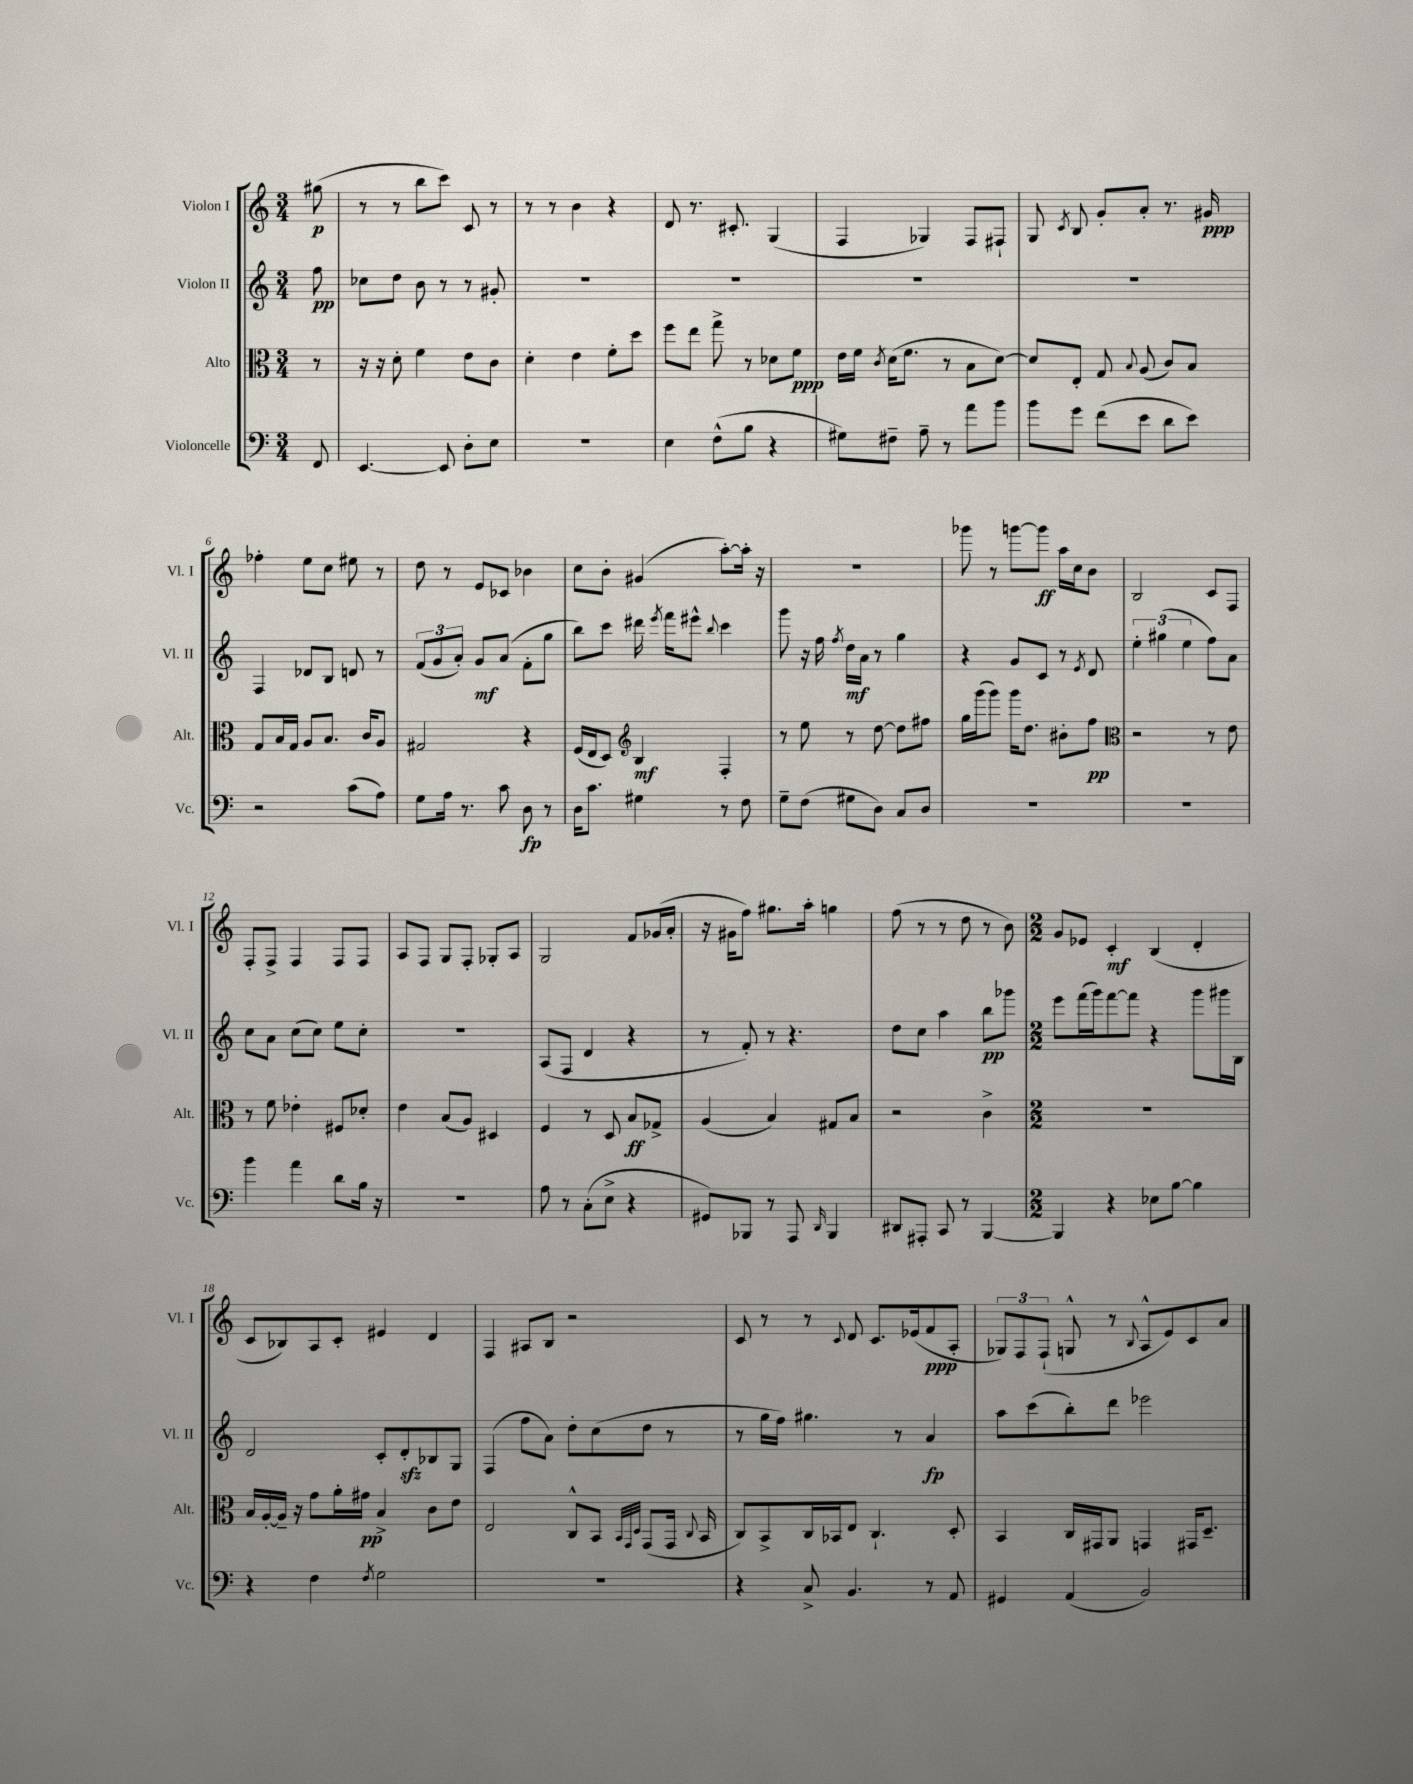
<<
\new StaffGroup <<
\new Staff = "s0" \with { instrumentName = "Violon I" shortInstrumentName = "Vl. I" } {
    \clef treble \key c \major \numericTimeSignature \time 3/4 \partial 8
    \autoBeamOff gis''8\p( |
    r8 r8 b''8[ c'''8]) c'8 r8 |
    r8 r8 b'4 r4 |
    d'8 r8. cis'8.-. g4( |
    f4 ges4) f8[ fis8]-! |
    g8 \acciaccatura { c'8 } b8 g'8[-. a'8]-. r8. gis'16\ppp |
    fes''4-. e''8[ c''8] eis''8 r8 |
    d''8 r8 e'8[ ces'8] bes'4 |
    c''8[ b'8]-. gis'4( a''8[~-.) a''16]-. r16 |
    R2. |
    ges'''8 r8 g'''8[~ g'''8]\ff a''16[ c''16 b'8] |
    b2 c'8[ f8] |
    f8[-. f8]-> f4 f8[ f8] |
    a8[ f8] g8[ f8]-. ges8[-. a8] |
    g2 f'8[ ges'16( a'16]-. |
    r16 gis'16[ f''8]) gis''8.[ a''16]-. g''4 |
    f''8( r8 r8 d''8 r8 b'8) |
    \numericTimeSignature \time 2/2 g'8[ ees'8] c'4-.\mf b4( d'4-. |
    c'8[ bes8) a8 c'8]-. eis'4 d'4 |
    f4 ais8[ b8] r2 |
    c'8 r8 r8 \appoggiatura { c'8 } d'8 c'8.[ ees'16( f'8\ppp a8]-. |
    \tuplet 3/2 { ges8[) f8 f8]-!( } g8-^ r8 \appoggiatura { b8 } a8[-^ e'8) c'8 a'8] \bar "|." |
}
\new Staff = "s1" \with { instrumentName = "Violon II" shortInstrumentName = "Vl. II" } {
    \clef treble \key c \major \numericTimeSignature \time 3/4 \partial 8
    \autoBeamOff f''8\pp |
    ces''8[ d''8] b'8 r8 r8 gis'8-. |
    R2. |
    R2. |
    R2. |
    R2. |
    f4 des'8[ b8] d'8 r8 |
    \tuplet 3/2 { f'8[( g'8 a'8]-.) } g'8[\mf a'8]( f'8[-. g''8] |
    b''8[) c'''8] dis'''16 \acciaccatura { e'''8 } f'''16[ eis'''8]-^ \appoggiatura { b''8 } c'''4 |
    g'''8 r16 f''16 \acciaccatura { f''8 } d''16[\mf a'16] r8 g''4 |
    r4 g'8[ c'8] r8 \acciaccatura { e'8 } d'8 |
    \tuplet 3/2 { e''4-. gis''4( e''4 } f''8[) a'8] |
    c''8[ a'8] c''8[( c''8]) e''8[ c''8]-. |
    R2. |
    a8[( f8] d'4 r4 |
    r8 f'8-.) r8 r4. |
    d''8[ c''8] a''4 b''8[\pp ges'''8] |
    \numericTimeSignature \time 2/2 e'''8[ f'''16( g'''16) f'''8~ f'''8] r4 g'''8[ gis'''16 b16] |
    d'2 c'8[-. d'8-.\sfz bes8 g8] |
    f4( f''8[ a'8]) d''8[-. c''8( d''8] r8 |
    r8 g''16[ f''16]) gis''4. r8 a'4\fp |
    a''8[ c'''8( b''8-.) d'''8] ees'''2 \bar "|." |
}
\new Staff = "s2" \with { instrumentName = "Alto" shortInstrumentName = "Alt." } {
    \clef alto \key c \major \numericTimeSignature \time 3/4 \partial 8
    \autoBeamOff r8 |
    r16 r16 d'8-. f'4 e'8[ c'8] |
    d'4-. e'4 f'8[-. d''8] |
    f''8[ e''8] g''8-> r8 des'8[ f'8]\ppp |
    e'16[ f'16] \acciaccatura { c'8 } d'16[( f'8.] r8 b8[ d'8]~) |
    d'8[ e8]-. g8 \appoggiatura { b8 } a8( c'8[) b8] |
    g8[ b16 g16] a8[ b8.] c'16[ a8] |
    gis2 r4 |
    f16[( e16 d8]) \clef treble b4\mf f4-. |
    r8 e''8 r8 d''8~ d''8[ fis''8] |
    g''16[ g'''16( g'''8]) g'''16[ d''8.] bis'8[-. f''8]\pp |
    \clef alto r2 r8 e'8 |
    r8 f'8 ees'4-. fis8[ des'8]-. |
    e'4 b8[( a8]) dis4 |
    f4 r8 d8 b8[\ff ges8]-> |
    a4( b4) gis8[ b8] |
    r2 c'4-> |
    \numericTimeSignature \time 2/2 R1 |
    b16[ a16~-. a16]-- r16 g'8[ a'16-. gis'16]\pp b4-> c'8[ e'8] |
    e2 c8[-^ b,8] \grace { b,32[ g,32 d32] } g,8[( g,16] \appoggiatura { c8 } b,16 |
    c8[) b,8-> c16 bes,16 e8] c4.-! d8-. |
    b,4 c16[ gis,16 a,8] g,4 gis,16[ d8.]-- \bar "|." |
}
\new Staff = "s3" \with { instrumentName = "Violoncelle" shortInstrumentName = "Vc." } {
    \clef bass \key c \major \numericTimeSignature \time 3/4 \partial 8
    \autoBeamOff f,8 |
    e,4.~ e,8 d8[-. e8] |
    R2. |
    e4 f8[-^( b8] r4 |
    gis8[) fis8]-- a8-- r8 a'8[ b'8] |
    b'8[ g'8] f'8[( e'8] d'8[ e'8]) |
    r2 c'8[( a8]) |
    g8[ a16] r8. c'8 d8\fp r8 |
    d16[ c'8.] gis4 r8 f8 |
    g8[-- f8]( gis8[ d8]) c8[ d8] |
    R2. |
    R2. |
    b'4 a'4 d'8[ b16] r16 |
    R2. |
    a8 r8 c8[-.( e8]-> r4 |
    gis,8[) bes,,8] r8 a,,8 \grace { d,16 } bes,,4 |
    dis,8[ ais,,8]-. c,8 r8 b,,4~ |
    \numericTimeSignature \time 2/2 b,,4 r4 ees8[ b8]~ b4 |
    r4 f4 \acciaccatura { f8 } g2 |
    R1 |
    r4 c8-> b,4. r8 a,8 |
    gis,4 a,4( b,2) \bar "|." |
}
>>
>>
